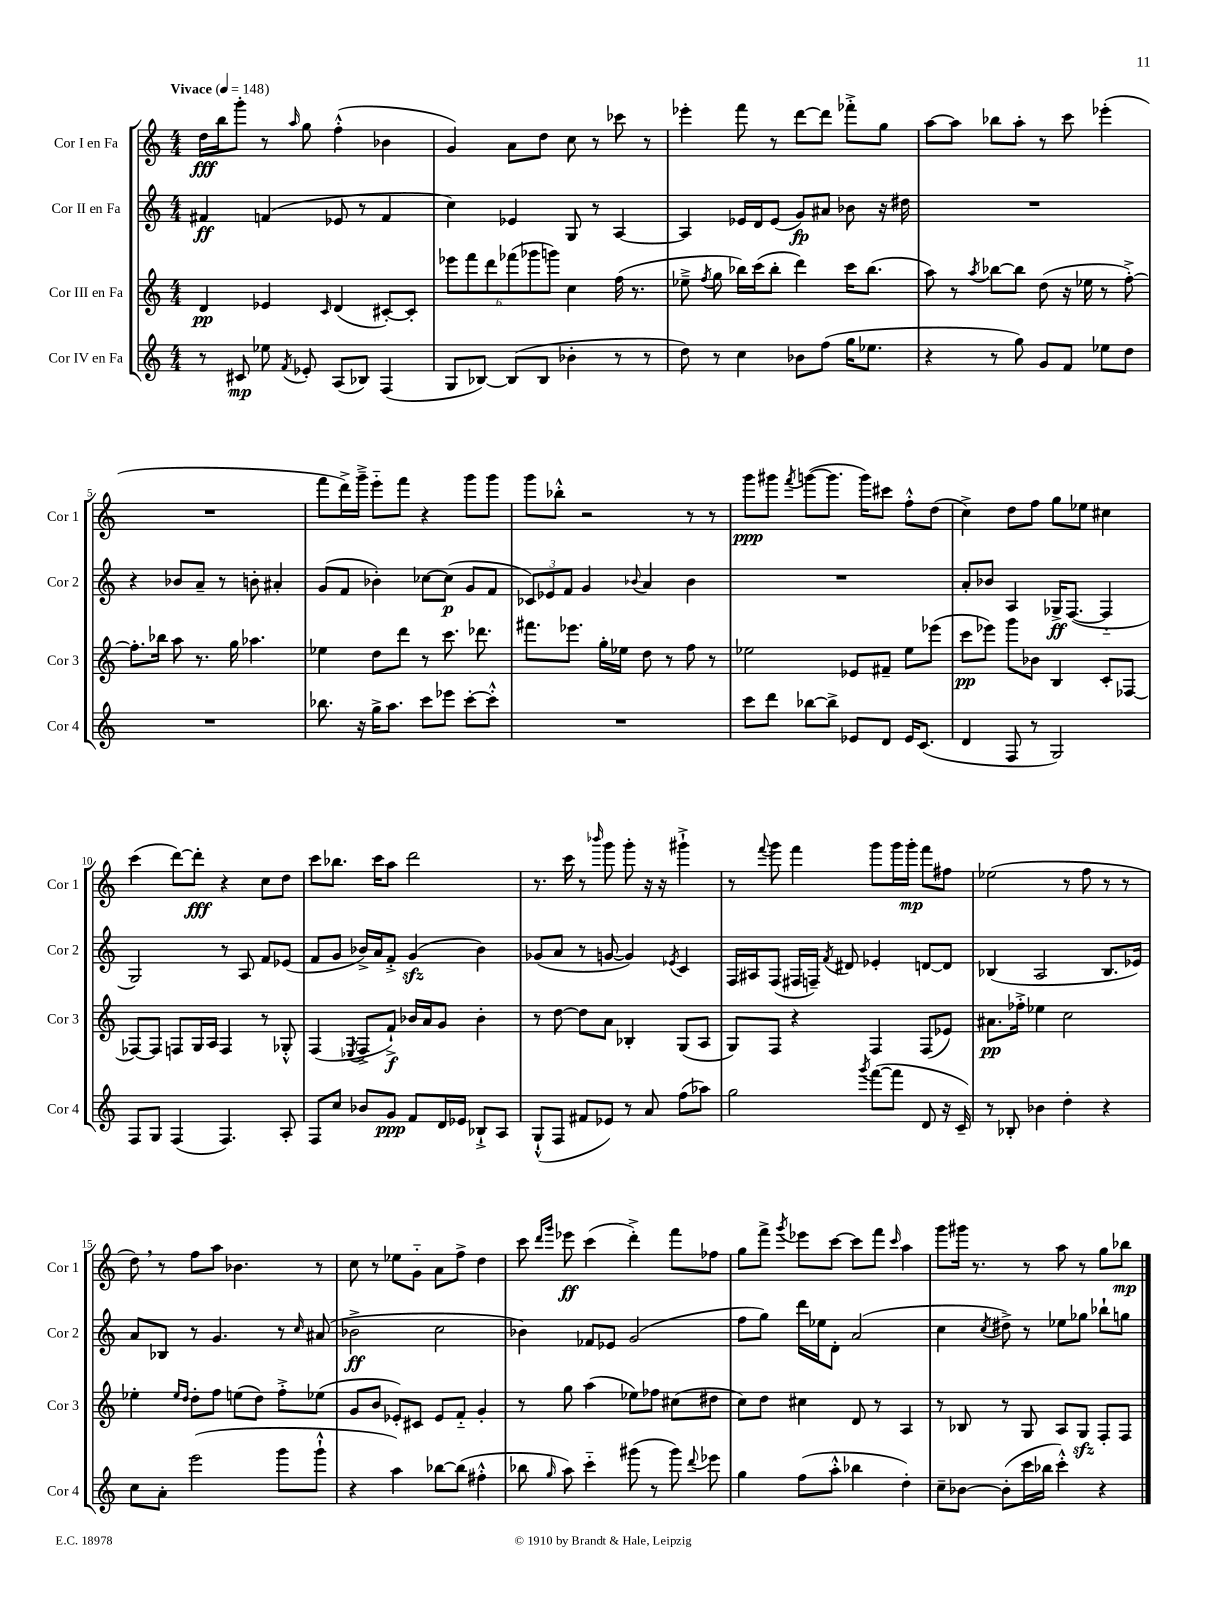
<<
\new StaffGroup <<
\new Staff = "s0" \with { instrumentName = "Cor I en Fa" shortInstrumentName = "Cor 1" } {
    \clef treble \key c \major \numericTimeSignature \time 4/4 \tempo "Vivace" 4 = 148
    \autoBeamOff d''16[\fff b''16 g'''8]-. r8 \grace { a''16 } g''8 f''4-.-^( bes'4 |
    g'4) a'8[ d''8] c''8 r8 ces'''8 r8 |
    ees'''4-. f'''8 r8 d'''8[~ d'''8] fes'''8[-.-> g''8] |
    a''8[~ a''8] bes''8[ a''8]-. r8 c'''8 ees'''4-.( |
    R1 |
    f'''8[ d'''16->) g'''16]---> e'''8[-_ f'''8] r4 g'''8[ g'''8] |
    g'''8[ bes''8]-.-^ r2 r8 r8 |
    g'''8[\ppp gis'''8] \acciaccatura { f'''8 } g'''8[~( g'''8.] g'''16[) cis'''8] f''8[-.-^ d''8]( |
    c''4->) d''8[ f''8] g''8[ ees''8] cis''4 |
    c'''4( d'''8[~) d'''8]-.\fff r4 c''8[ d''8] |
    c'''8[ bes''8.] c'''16[ a''8] d'''2 |
    r8. c'''16 r8 \grace { bes'''16 } g'''8 g'''8-. r16 r16 gis'''4-!-> |
    r8 \appoggiatura { f'''8 } g'''8 f'''4 g'''8[ g'''16 g'''16]-.\mp f'''8[ fis''8] |
    ees''2( r8 f''8 r8 r8 |
    d''8) \breathe r8 f''8[ a''8] bes'4. r8 |
    c''8 r8 ees''8[ g'8]-_ a'8[ f''8]-> d''4 |
    c'''8 \grace { d'''16[ g'''16] } ees'''8\ff c'''4( d'''4-.->) f'''8[ fes''8] |
    g''8[ f'''8]-> \acciaccatura { g'''8 } ees'''8[ c'''8]~ c'''8[ f'''8] \grace { c'''16 } a''4 |
    g'''8[ gis'''16] r8. r8 a''8 r8 g''8[ bes''8]\mp \bar "|." |
}
\new Staff = "s1" \with { instrumentName = "Cor II en Fa" shortInstrumentName = "Cor 2" } {
    \clef treble \key c \major \numericTimeSignature \time 4/4
    \autoBeamOff fis'4\ff f'4( ees'8 r8 f'4 |
    c''4) ees'4 g8 r8 a4~ |
    a4 ees'16[ d'16 ees'8]( g'8[\fp) ais'8] bes'8 r16 dis''16 |
    R1 |
    r4 bes'8[ a'8]-- r8 b'8-. ais'4-. |
    g'8[( f'8] bes'4-.) ces''8[~ ces''8]\p( g'8[ f'8] |
    \tuplet 3/2 { ces'8[) ees'8 f'8] } g'4 \appoggiatura { bes'8 } a'4 bes'4 |
    R1 |
    a'8[-. bes'8] a4 ges16[->\ff f8.]~( f4-_ |
    g2) r8 a8 f'8[ ees'8]( |
    f'8[ g'8] bes'16[->) a'16 f'8]-.-> g'4\sfz( bes'4) |
    ges'8[( a'8] r8 g'8~ g'4) \acciaccatura { ees'8 } c'4 |
    f16[ ais16 f8]( fis16[ f16]--) \acciaccatura { f'8 } dis'8 ees'4-. d'8[~ d'8] |
    bes4( a2 bes8.[ ees'16]) |
    a'8[ bes8] r8 g'4. r8 \grace { c''16 } ais'8( |
    bes'2->\ff c''2 |
    bes'4) fes'8[ ees'8] g'2( |
    f''8[ g''8]) d'''16[ ees''16 d'8]-. a'2( |
    c''4 \acciaccatura { c''8 } dis''8->) r8 ees''8[ ges''8] bes''8[-! g''8] \bar "|." |
}
\new Staff = "s2" \with { instrumentName = "Cor III en Fa" shortInstrumentName = "Cor 3" } {
    \clef treble \key c \major \numericTimeSignature \time 4/4
    \autoBeamOff d'4\pp ees'4 \grace { c'16 } d'4( cis'8[~-.) cis'8]-. |
    \tuplet 6/4 { ees'''8[ f'''8 d'''8 fes'''8( ges'''8 g'''8]) } c''4 f''16( r8. |
    ees''8---> \acciaccatura { f''8 } g''8 bes''16[) c'''16( bes''8]-. d'''4) c'''16[ bes''8.]( |
    a''8) r8 \acciaccatura { a''8 } bes''8[~ bes''8] d''8( r16 ees''16 r8 f''8~-.->) |
    f''8.[-. bes''16] a''8 r8. g''16 aes''4. |
    ees''4 d''8[ d'''8] r8 c'''8. des'''8. |
    fis'''8.[ ees'''8.] g''16[-. ees''16] d''8 r8 f''8 r8 |
    ees''2 ees'8[ fis'8]-- ees''8[ ees'''8]( |
    c'''8[\pp ees'''8]) g'''8[ bes'8] b4 c'8[-. fes8]~ |
    fes8[~ fes8] f8[ g16 a16] f4 r8 ges8-.-^ |
    f4( \acciaccatura { ees8 } f8[-> f'8]-!->\f) bes'16[ a'16 g'8] bes'4-. |
    r8 d''8~ d''8[ a'8] bes4-. g8[( a8] |
    g8[) f8] r4 f4 f8[( ees'8]) |
    ais'8.[\pp fes''16]-.-> ees''4 c''2 |
    ees''4-. \grace { ees''16[ d''16] } d''8[-. f''8] e''8[( d''8]) f''8[-.-> ees''8]( |
    g'8[ b'8] ees'8[-.) cis'8] ees'8[ f'8]-_ g'4-. |
    r8 g''8 a''4( ees''8[) fes''8] cis''8[( dis''8] |
    c''8[) d''8] cis''4 d'8 r8 a4 |
    r8 bes8 r8 g8 a8[ g8]\sfz f8[-. f8] \bar "|." |
}
\new Staff = "s3" \with { instrumentName = "Cor IV en Fa" shortInstrumentName = "Cor 4" } {
    \clef treble \key c \major \numericTimeSignature \time 4/4
    \autoBeamOff r8 cis'8\mp ees''8 \acciaccatura { f'8 } ees'8-. a8[( bes8]) f4( |
    g8[ bes8]~) bes8[( bes8] bes'4-. r8 r8 |
    d''8) r8 c''4 bes'8[ f''8]( g''16[ ees''8.] |
    r4 r8 g''8) g'8[ f'8] ees''8[ d''8] |
    R1 |
    bes''8. r16 g''16[-> a''8.] c'''8[ ees'''8] c'''8[~-. c'''8]-.-^ |
    R1 |
    c'''8[ d'''8] bes''8[~ bes''8]-> ees'8[ d'8] ees'16[ c'8.]( |
    d'4 f8 r8 g2) |
    f8[ g8] f4( f4.) a8-. |
    f8[ c''8] bes'8[ g'8]\ppp f'8[ d'16 ees'16] bes8[-!-> a8] |
    g8[-!-^( f8] fis'8[ ees'8]) r8 a'8 f''8[( aes''8]) |
    g''2 \acciaccatura { g'''8 } f'''8[~( f'''8] d'8 r16 c'16--) |
    r8 bes8-. bes'4 d''4-. r4 |
    c''8[ a'8]-. e'''2( g'''8[ g'''8]-!-^ |
    r4 a''4) bes''8[~ bes''8]( fis''4-.-^ |
    bes''8 \grace { g''16 } a''8) c'''4-_ gis'''8( r8 gis'''8) \appoggiatura { d'''8 } ees'''8 |
    g''4 f''8[( a''8]-.-^ bes''4 d''4-.) |
    c''8[-- bes'8]~ bes'8[-.( c'''16 bes''16] c'''4-.-^) r4 \bar "|." |
}
>>
>>
